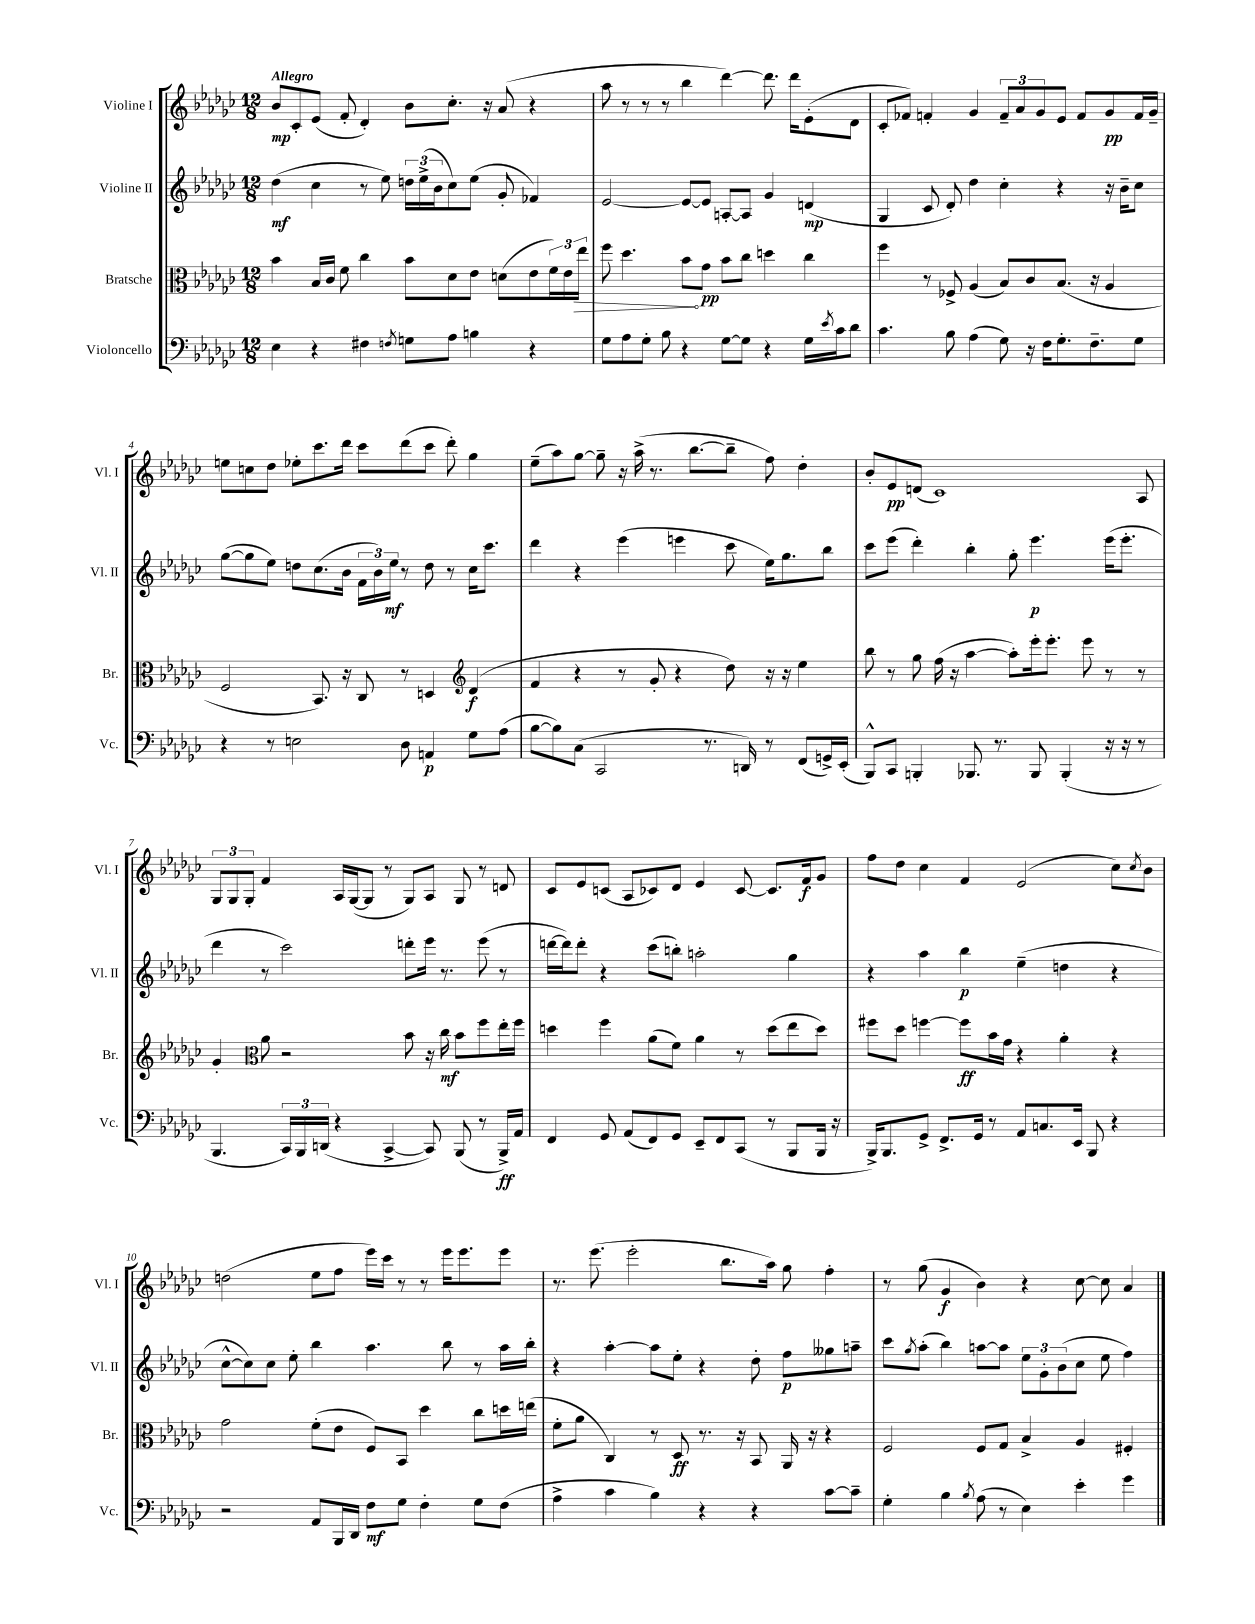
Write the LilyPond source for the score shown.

<<
\new StaffGroup <<
\new Staff = "s0" \with { instrumentName = "Violine I" shortInstrumentName = "Vl. I" } {
    \clef treble \key ges \major \numericTimeSignature \time 12/8 \tempo "Allegro"
    bes'8\mp ces'8-. ees'8( f'8-. des'4-.) bes'8 ces''8.-. r16 aes'8( r4 |
    aes''8 r8 r8 r8 bes''4 des'''4~) des'''8. des'''16 ees'8-.( des'8 |
    ces'8-. fes'8) f'4-. ges'4 \tuplet 3/2 { f'8-- aes'8 ges'8 } ees'8 f'8 ges'8\pp f'16 ges'16-- |
    e''8 c''8 des''8 ees''8-. ces'''8. des'''16 ces'''8 des'''8( ces'''8 des'''8-.) ges''4 |
    ees''8--( aes''8) ges''8~ ges''8-- r16 aes''16->( r8. bes''8.~ bes''8-- f''8) des''4-. |
    bes'8-. ees'8\pp d'8( ces'1) aes8 |
    \tuplet 3/2 { ges8 ges8 ges8-. } f'4 aes16 ges16~( ges8 r8 ges8) aes8 ges8 r8 d'8 |
    ces'8 ees'8 c'8( aes8 ces'8) des'8 ees'4 ces'8~ ces'8. f'16\f ges'8 |
    f''8 des''8 ces''4 f'4 ees'2( ces''8) \acciaccatura { ces''8 } bes'8 |
    d''2( ees''8 f''8 ees'''16) ces'''16 r8 r8 ees'''16 ees'''8. ees'''8 |
    r8. ees'''8.( ees'''2-. bes''8. aes''16) ges''8 f''4-. |
    r8 ges''8( ges'4\f bes'4) r4 ces''8~ ces''8 aes'4 \bar "|." |
}
\new Staff = "s1" \with { instrumentName = "Violine II" shortInstrumentName = "Vl. II" } {
    \clef treble \key ges \major \numericTimeSignature \time 12/8
    des''4\mf( ces''4 r8 ees''8) \tuplet 3/2 { d''16 ees''16->( bes'16 } ces''8) ees''8( ges'8-. fes'4) |
    ees'2~ ees'8~ ees'8 a8~-. a8 ges'4 d'4\mp( |
    ges4 ces'8 des'8-.) des''4 ces''4-. r4 r16 bes'16-- ces''8 |
    ges''8~( ges''8 ees''8) d''8 ces''8.( bes'16 \tuplet 3/2 { f'16 bes'16) ees''16\mf } r8 d''8 r8 ces''16 ces'''8. |
    des'''4 r4 ees'''4( e'''4 ces'''8 ees''16) ges''8. bes''8 |
    ces'''8 ees'''8( des'''4-.) bes''4-. ges''8-. ees'''4.\p ees'''16( ees'''8.-. |
    des'''4 r8 ces'''2) d'''8-. ees'''16 r8. ees'''8( r8 |
    d'''16~ d'''16) d'''8-. r4 ces'''8( b''8-.) a''2-. ges''4 |
    r4 aes''4 bes''4\p ees''4--( d''4 r4 |
    ces''8~-^ ces''8) ces''8 ees''8-. bes''4 aes''4. bes''8 r8 aes''16 bes''16-. |
    r4 aes''4~-. aes''8 ees''8-. r4 des''8-. f''8\p geses''8 a''8-- |
    ces'''8 \acciaccatura { ges''8 } aes''8-.( bes''4) a''8~ a''8 \tuplet 3/2 { ees''8 ges'8-. bes'8( } ces''8 ees''8 f''4) \bar "|." |
}
\new Staff = "s2" \with { instrumentName = "Bratsche" shortInstrumentName = "Br." } {
    \clef alto \key ges \major \numericTimeSignature \time 12/8
    bes'4 bes16 ces'16 f'8 ces''4 bes'8 des'8 ees'8 d'8( ees'8 \tuplet 3/2 { f'16) ees'16 \once \override Hairpin.circled-tip = ##t ees''16\> } |
    f''8 des''4. bes'8\! ges'8\pp bes'8 ces''8 d''4 ces''4 |
    f''4 r8 fes8-> aes4( bes8) ces'8 bes8.( r16 aes4 |
    f2 bes,8.) r16 ces8 r8 d4 \clef treble des'4\f( |
    f'4 r4 r8 ges'8-. r4 des''8) r16 r16 ees''4 |
    bes''8 r8 ges''8 f''16( r16 aes''4~ aes''8-.) ees'''16-. ees'''8.-. ees'''8 r8 r8 |
    ges'4-. \clef alto aes'8 r2 bes'8 r16 ces''16\mf bes'8 f''8 ees''16-. f''16 |
    d''4 f''4 aes'8( f'8) aes'4 r8 d''8( ees''8 d''8) |
    fis''8 des''8 f''4~ f''8\ff bes'16 ges'16 r4 aes'4-. r4 |
    ges'2 f'8-.( ees'8 f8) bes,8 des''4 ces''8 d''16 e''16( |
    f'8-. aes'8 ces4) r8 des8\ff r8. r16 bes,8 aes,16 r16 r4 |
    f2 f8 ges8 bes4-> aes4 fis4-. \bar "|." |
}
\new Staff = "s3" \with { instrumentName = "Violoncello" shortInstrumentName = "Vc." } {
    \clef bass \key ges \major \numericTimeSignature \time 12/8
    ees4 r4 fis4 \acciaccatura { f8 } g8 aes8 b4 r4 |
    ges8 aes8 ges8-. bes8 r4 ges8~ ges8 r4 ges16 \acciaccatura { ees'8 } ces'16 des'8 |
    ces'4. bes8 aes4( ges8) r16 f16 ges8.-. f8.-- ges8 |
    r4 r8 e2 des8 a,4\p ges8 aes8( |
    bes8~ bes8) ces8( ces,2 r8. d,16) r8 f,8( g,16->) ees,16-.( |
    bes,,8-^) ces,8 b,,4-. bes,,8. r8. bes,,8 bes,,4-.( r16 r16 r8 |
    bes,,4. \tuplet 3/2 { ces,16) bes,,16 d,16( } r4 ces,4~-> ces,8) bes,,8( r8 bes,,16->\ff) aes,16 |
    f,4 ges,8 aes,8( f,8) ges,8 ees,8-- f,8 ces,8( r8 bes,,8 bes,,16 r16 |
    bes,,16->) bes,,8. ges,8-> f,8.-> ges,16 r8 aes,8 c8. ees,16 bes,,8 r4 |
    r2 aes,8 bes,,16 des,16 f8\mf ges8 f4-. ges8 f8( |
    aes4-> ces'4 bes4) r4 r4 ces'8~ ces'8-- |
    ges4-. bes4 \acciaccatura { bes8 } aes8( r8 ees4) ees'4-. ges'4 \bar "|." |
}
>>
>>
